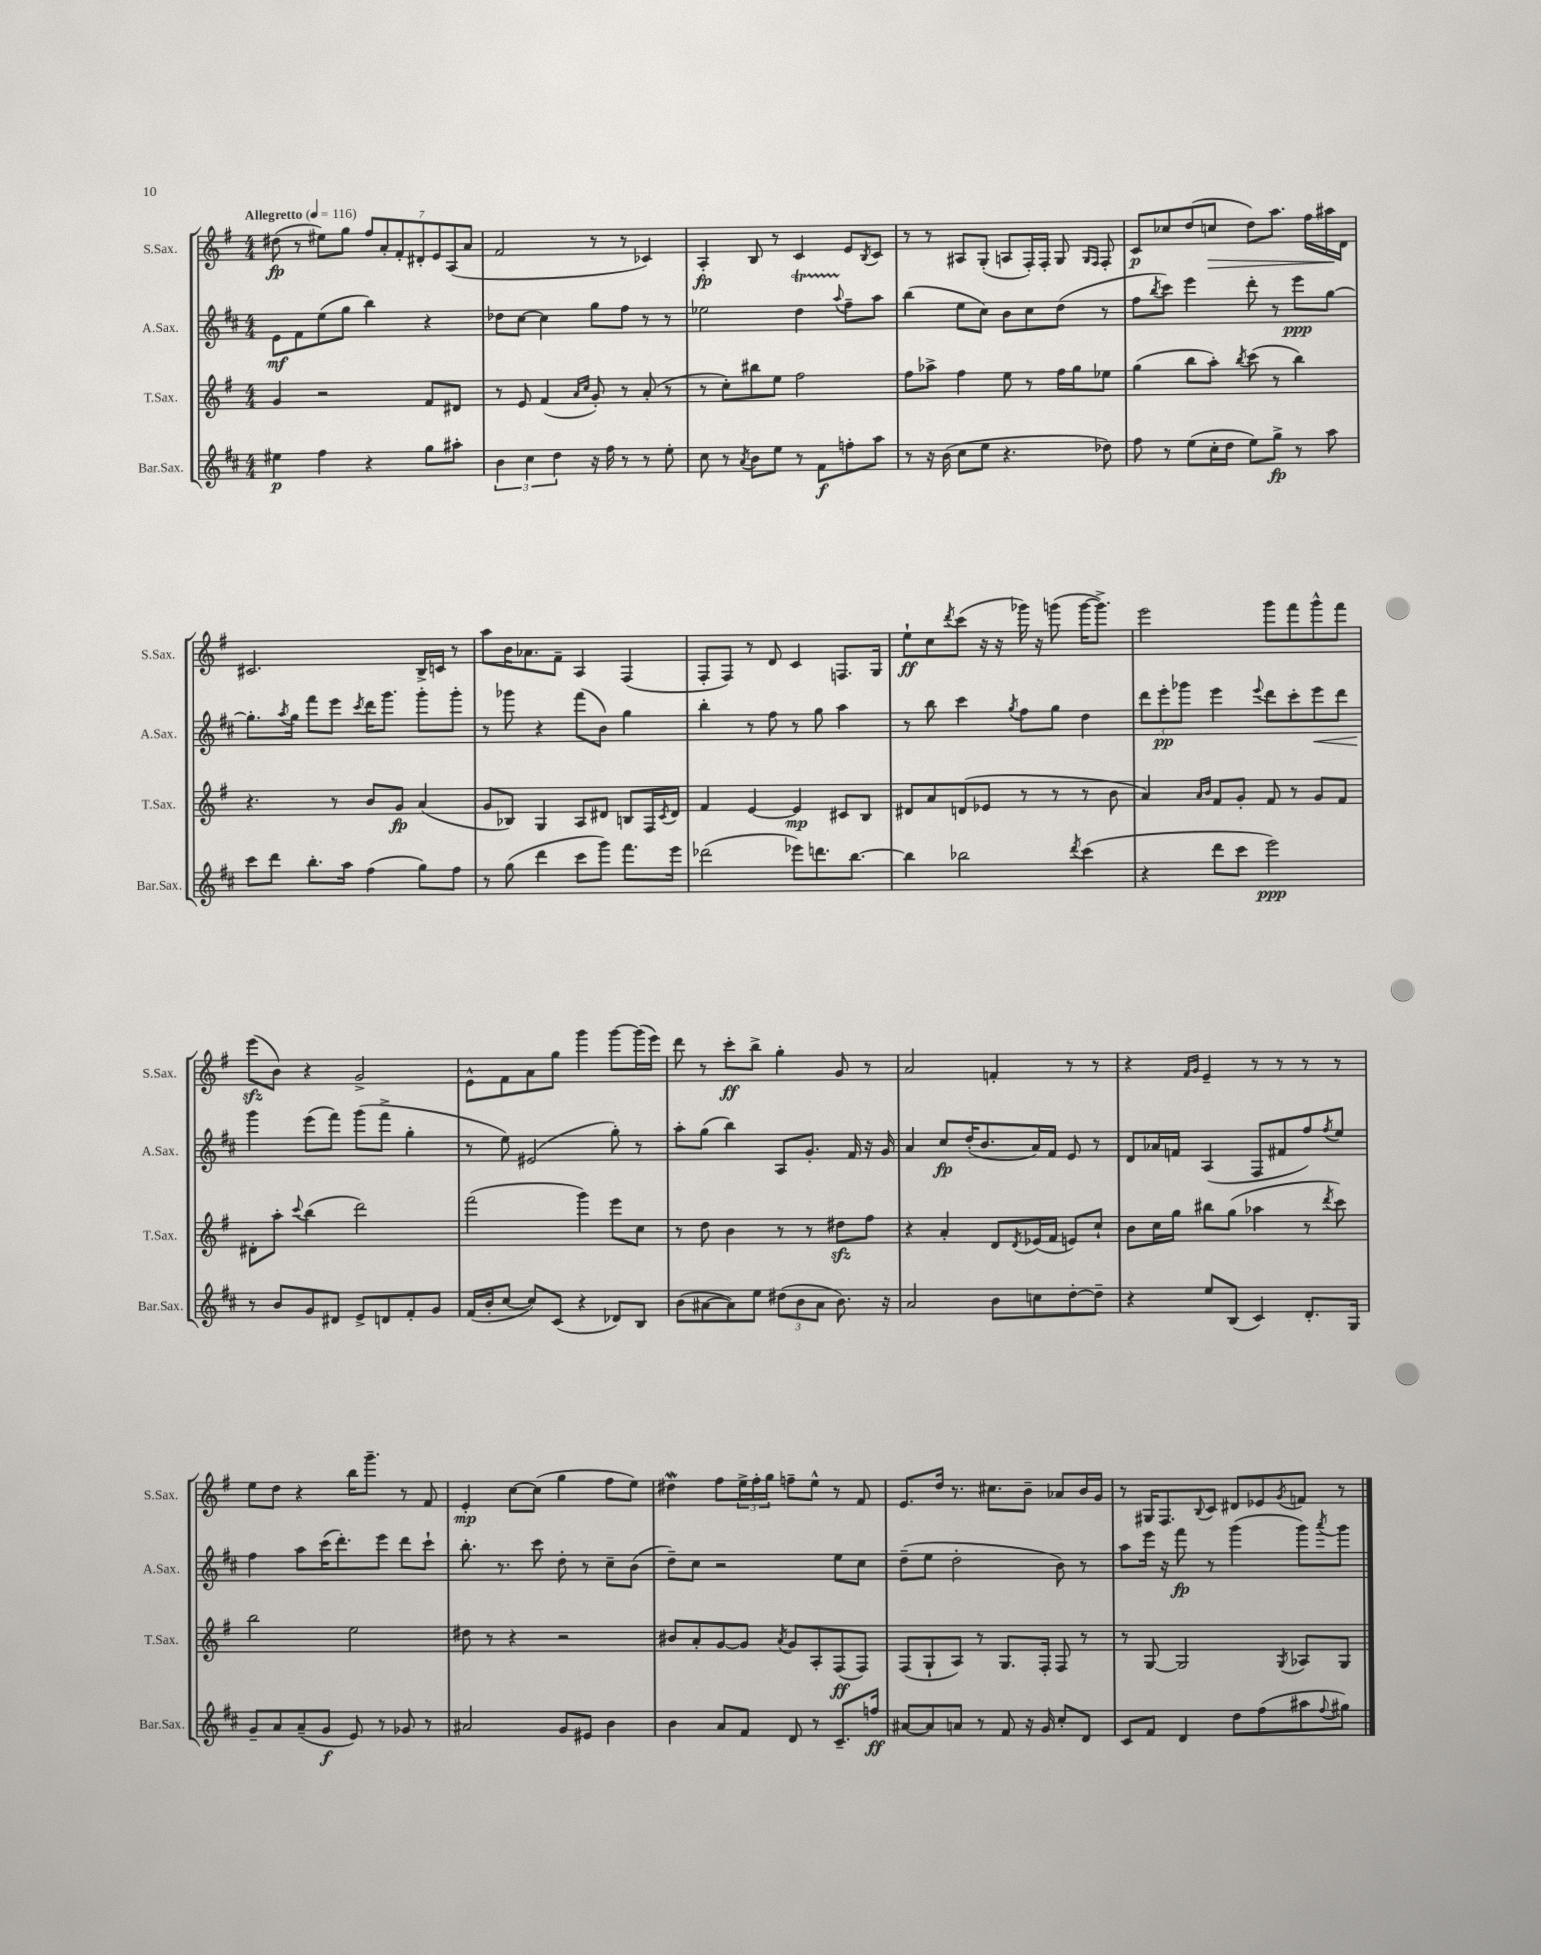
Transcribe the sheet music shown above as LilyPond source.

<<
\new StaffGroup <<
\new Staff = "s0" \with { instrumentName = "S.Sax." shortInstrumentName = "S.Sax." } {
    \clef treble \key g \major \numericTimeSignature \time 4/4 \tempo "Allegretto" 4 = 116
    dis''8\fp( r8 eis''8) g''8 \tuplet 7/4 { fis''8 a'8-. fis'8-. dis'8-. e'8 a8( a'8 } |
    fis'2 r8 r8 ces'4) |
    a4-.\fp b8 r8 c'4 e'8 \acciaccatura { b8 } c'8 |
    r8 r8 ais8 g8-.( a8 fis16-.) fis16-. g8 \grace { g16 fis16 } fis8-. |
    c'8\p ces''8 d''8( c''8\> d''8) a''8. fis''16 ais''16\! d'16 |
    cis'2. b16-> c'16 r8 |
    a''8 b'16 aes'8. fis'8-- a4 fis4( |
    fis8-. fis8) r8 d'8 c'4 f8. g16 |
    e''8-!\ff c''8 \acciaccatura { d'''8 } c'''8( r16 r16 ges'''16) r16 g'''8( g'''16~ g'''8.->) |
    e'''2 g'''8 fis'''8 g'''8-^ fis'''8 |
    e'''8\sfz( b'8) r4 g'2-> |
    e'8-^ fis'8 a'8 g''8 g'''4 g'''8~ g'''16( e'''16) |
    d'''8 r8 c'''8-.\ff b''8-> g''4-. g'8 r8 |
    a'2 f'4-. r8 r8 |
    r4 \grace { fis'16 g'16 } e'4-- r8 r8 r8 r8 |
    e''8 d''8 r4 b''16 g'''8.-- r8 fis'8 |
    e'4-.\mp c''8~ c''8( g''4 fis''8 e''8) |
    dis''4\mordent fis''8 \tuplet 3/2 { e''16-> fis''16-. g''16 } f''8-- e''8-^ r8 fis'8 |
    e'8. d''16 r8. cis''8. b'8-- aes'8 b'16 g'16 |
    r8 gis16 fis8. \appoggiatura { b8 } c'8 dis'8 ees'8 \acciaccatura { g'8 } f'8 r8 \bar "|." |
}
\new Staff = "s1" \with { instrumentName = "A.Sax." shortInstrumentName = "A.Sax." } {
    \clef treble \key d \major \numericTimeSignature \time 4/4
    e'8\mf fis'8 e''8( g''8 b''4) r4 |
    des''8 cis''8~ cis''4 g''8 fis''8 r8 r8 |
    ees''2 d''4\startTrillSpan \appoggiatura { a''8 } fis''8--\stopTrillSpan a''8 |
    b''4( e''8 cis''8) b'8 cis''8 d''8( r8 |
    fis''8 \acciaccatura { b''8 } cis'''8) e'''4 d'''8-. r8 e'''8\ppp g''8~ |
    g''8.-. \acciaccatura { a''8 } g''16 fis'''8 e'''8 \acciaccatura { cis'''8 } d'''16 g'''8. g'''8-. g'''8-. |
    r8 ges'''8 r4 fis'''8( b'8) g''4 |
    b''4-. r8 fis''8 r8 g''8 a''4 |
    r8 b''8 cis'''4 \acciaccatura { g''8 } fis''8 g''8 d''4 |
    \tuplet 3/2 { d'''8 e'''8-.\pp ges'''8 } e'''4 \appoggiatura { e'''8 } d'''8 cis'''8-. e'''8\< d'''8 |
    g'''4\! e'''8( fis'''8) g'''8( fis'''8-> g''4-. |
    r8 e''8) eis'2( g''8-.) r8 |
    a''8-. g''8( b''4) a8 g'8.-. fis'16 r16 g'16 |
    a'4 cis''8\fp d''16-.( b'8. a'16) fis'16 e'8 r8 |
    d'8 aes'16 f'16 a4( fis8 fis'8 fis''8) \acciaccatura { fis''8 } e''8 |
    fis''4 a''8 cis'''16( d'''8.-.) e'''8 d'''8 cis'''8-! |
    b''8.-. r8. cis'''8 d''8-. r8 cis''8-- b'8( |
    d''8--) cis''8 r2 e''8 cis''8 |
    d''8--( e''8 d''2-. b'8) r8 |
    a''8 e'''16 r16 fis'''8\fp r8 g'''4( g'''8) \acciaccatura { a'''8 } g'''8 \bar "|." |
}
\new Staff = "s2" \with { instrumentName = "T.Sax." shortInstrumentName = "T.Sax." } {
    \clef treble \key g \major \numericTimeSignature \time 4/4
    g'4 r2 fis'8 dis'8 |
    r8 e'8 fis'4( \grace { a'16 c''16 } g'8-.) r8 a'8-.( r8 |
    r8 c''8-.) bis''8 e''8 fis''2 |
    fis''8 aes''8-> fis''4 e''8 r8 fis''16 g''16 ees''8 |
    g''4( b''8 a''8-.) \acciaccatura { b''8 } c'''8( r8 b''4) |
    r4. r8 b'8 g'8\fp a'4( |
    g'8 bes8) g4 a8 dis'8 b8 fis16 \acciaccatura { c'8 } dis'16 |
    fis'4 e'4~ e'4\mp cis'8 b8 |
    dis'8 a'8 d'8( ees'8 r8 r8 r8 b'8 |
    a'4) \grace { a'16 b'16 } fis'8 g'8-. fis'8 r8 g'8 fis'8 |
    dis'8-. a''8-. \appoggiatura { c'''8 } b''4( d'''2) |
    fis'''2( g'''4) e'''8 c''8 |
    r8 d''8 b'4 r8 r8 dis''8\sfz fis''8 |
    r4 a'4-. d'8 \acciaccatura { d'8 } ees'16( fis'16 e'8) c''8-! |
    b'8 c''16 g''16 bis''8 g''8( aes''4 r8 \acciaccatura { d'''8 } c'''8) |
    b''2 e''2 |
    dis''8 r8 r4 r2 |
    bis'8 a'8-. g'8~ g'8 \acciaccatura { a'8 } g'8 a8-. fis8\ff( fis8) |
    fis8( g8-! a8) r8 g8. fis16-. fis8 r8 |
    r8 g8~ g2 \acciaccatura { g8 } aes8 g8 \bar "|." |
}
\new Staff = "s3" \with { instrumentName = "Bar.Sax." shortInstrumentName = "Bar.Sax." } {
    \clef treble \key d \major \numericTimeSignature \time 4/4
    eis''4\p fis''4 r4 g''8 ais''8-. |
    \tuplet 3/2 { b'4 cis''4 d''4 } r16 fis''16 r8 r8 e''8-. |
    cis''8 r8 \acciaccatura { a'8 } b'8 e''8 r8 fis'8\f f''8-. a''8 |
    r8 r16 b'16( cis''8 e''8 r4. des''8) |
    fis''8 r8 e''8( cis''16-. d''16 e''8) g''8->\fp r8 a''8 |
    cis'''8 d'''8 b''8.-. a''16 fis''4( g''8) fis''8 |
    r8 g''8( d'''4 cis'''8 g'''8) fis'''8. e'''16 |
    des'''2( ees'''8) d'''8. b''8.~ |
    b''4 bes''2 \acciaccatura { d'''8 } cis'''4( |
    r4 d'''8 cis'''8 e'''2\ppp) |
    r8 b'8 g'8 dis'8 e'8-> d'8 fis'8-. g'8 |
    fis'16( b'16-. cis''8~ cis''8) cis'8( r4 des'8) b8 |
    b'8( ais'8~ ais'8) e''8 \tuplet 3/2 { dis''8( b'8 ais'8 } b'8.) r16 |
    a'2 b'8 c''8 d''8~-. d''8-- |
    r4 e''8 b8( cis'4) d'8.-. g16 |
    g'8-- a'8 a'8--( g'8\f e'8) r8 ges'8 r8 |
    ais'2 g'8 eis'8 b'4 |
    b'4 a'8 fis'8 d'8 r8 cis'8.-- f''16\ff |
    ais'8~ ais'8 a'8 r8 fis'8 r16 g'16 cis''8-. d'8 |
    cis'8 fis'8 d'4 d''8 fis''8( ais''8 \appoggiatura { fis''8 } gis''8) \bar "|." |
}
>>
>>
\layout { \context { \Score \remove "Bar_number_engraver" } }
